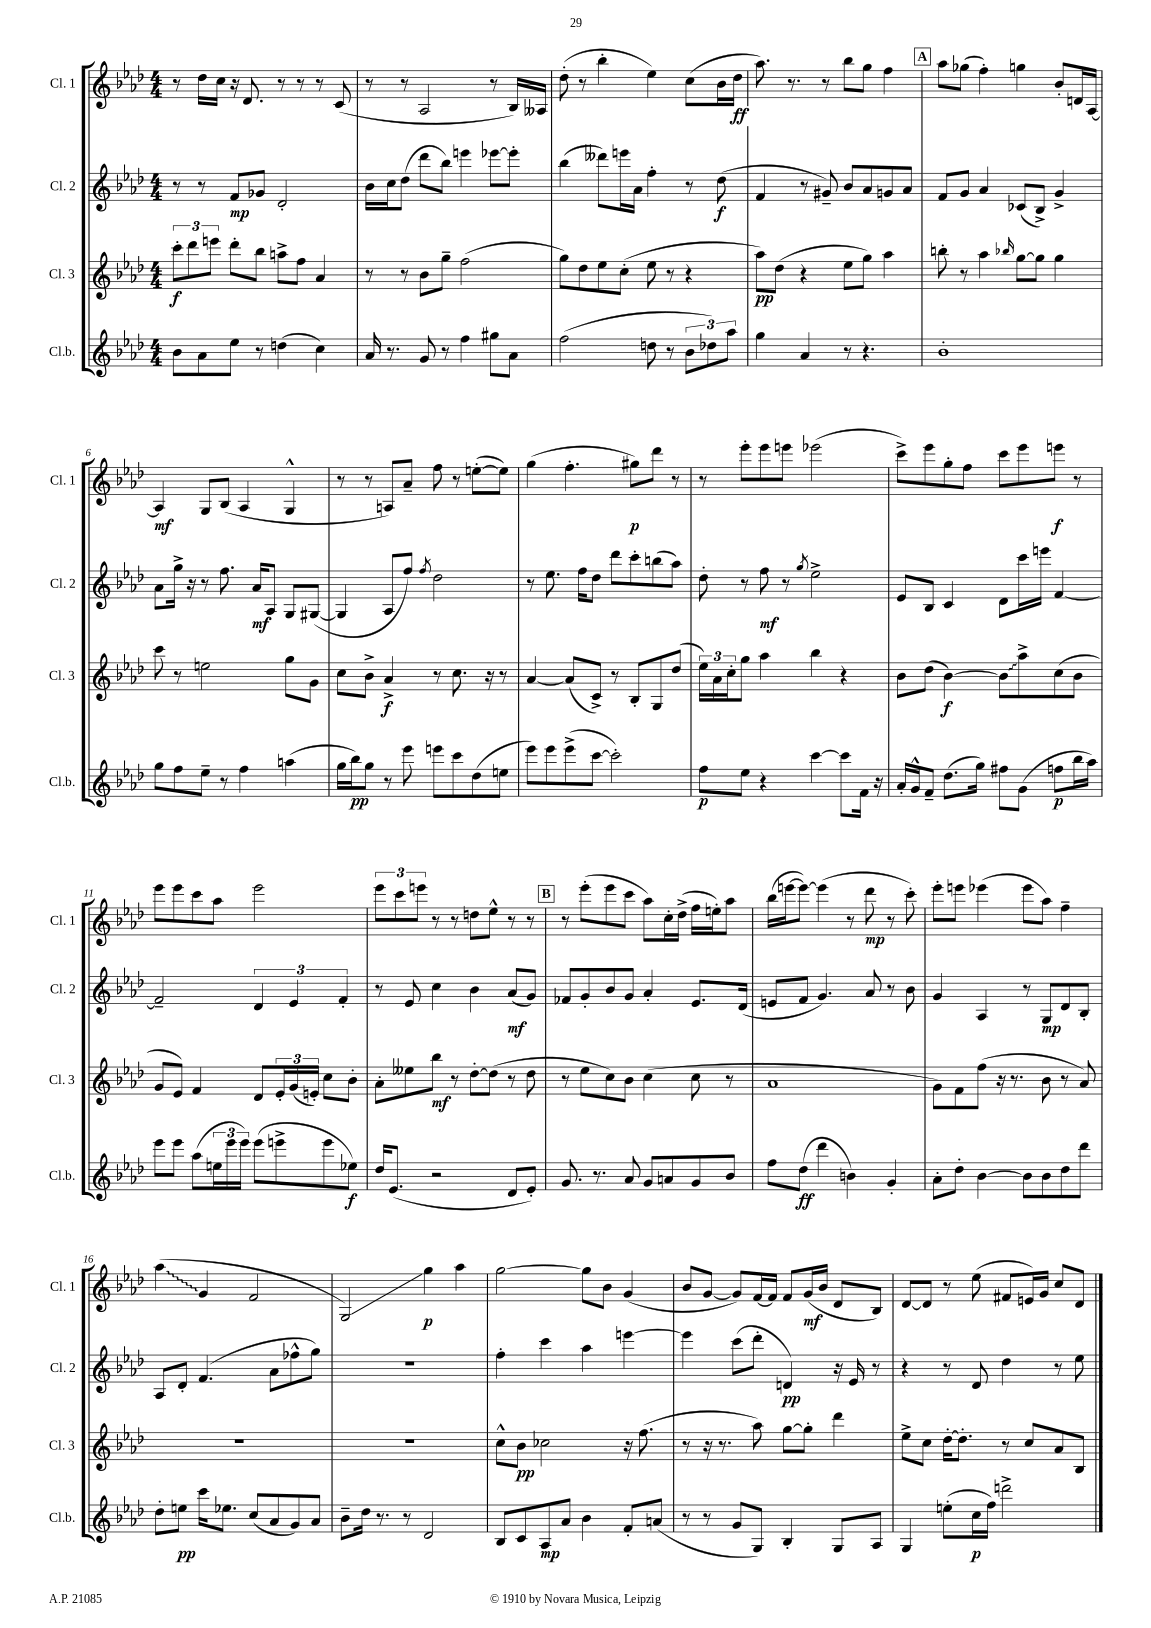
<<
\new StaffGroup <<
\new Staff = "s0" \with { instrumentName = "Cl. 1" shortInstrumentName = "Cl. 1" } {
    \clef treble \key aes \major \numericTimeSignature \time 4/4
    r8 des''16 c''16 r16 des'8. r8 r8 r8 c'8( |
    r8 r8 aes2 r8 bes16) aeses16 |
    des''8-.( r8 bes''4-. ees''4) c''8( bes'16 des''16\ff |
    aes''8.) r8. r8 bes''8 g''8 f''4 |
    \mark \markup { \box "A" } aes''8 ges''8( f''4-.) g''4 bes'8-. d'16 aes16~ |
    aes4\mf g8 bes8( aes4 g4-^ |
    r8 r8 a8) aes'8-- f''8 r8 e''8~-.( e''8) |
    g''4( f''4.-. gis''8\p) des'''8 r8 |
    r8 ees'''8-. ees'''8 e'''8 ees'''2( |
    c'''8->) ees'''8 g''8-. f''8 c'''8 ees'''8 e'''8\f r8 |
    ees'''8 ees'''8 c'''8 aes''8 ees'''2 |
    \tuplet 3/2 { ees'''8 c'''8 e'''8 } r8 r8 d''8 ees''8-^ r8 r8 |
    \mark \markup { \box "B" } r8 ees'''8-.( ees'''8 c'''8 aes''8) c''16-. des''16->( f''16 e''16-.) aes''8 |
    bes''16( e'''16~ e'''8~) e'''4( r8 des'''8\mp r8 c'''8-.) |
    ees'''8-. e'''8 ees'''4( ees'''8 aes''8) f''4-- |
    \once \override Glissando.style = #'zigzag aes''4\glissando( g'4 f'2 |
    g2\glissando) g''4\p aes''4 |
    g''2~ g''8 bes'8 g'4( |
    bes'8 g'8~ g'8) f'16~ f'16 f'8 g'16\mf( bes'16 des'8 bes8) |
    des'8~ des'8 r8 ees''8( fis'8 e'16) g'16 c''8 des'8 \bar "|." |
}
\new Staff = "s1" \with { instrumentName = "Cl. 2" shortInstrumentName = "Cl. 2" } {
    \clef treble \key aes \major \numericTimeSignature \time 4/4
    r8 r8 f'8\mp ges'8 des'2-. |
    bes'16 c''16 des''8( des'''8 bes''8) e'''4 ees'''8~ ees'''8-. |
    bes''4( deses'''8) e'''16 aes'16 f''4-. r8 des''8\f( |
    f'4 r8 gis'8--) bes'8 aes'8 g'8 aes'8 |
    \mark \markup { \box "A" } f'8 g'8 aes'4 ces'8( bes8->) g'4-> |
    aes'8 g''16-> r16 r8 f''8. aes'16\mf aes8 g8 gis8~( |
    gis4 aes8 f''8) \acciaccatura { f''8 } des''2 |
    r8 ees''8. f''16 des''8 des'''8 c'''8-. b''8( aes''8) |
    des''8-. r8 f''8\mf r8 \acciaccatura { g''8 } ees''2-> |
    ees'8 bes8 c'4 des'8 c'''16 e'''16 f'4~ |
    f'2-- \tuplet 3/2 { des'4 ees'4 f'4-. } |
    r8 ees'8 c''4 bes'4 aes'8\mf( g'8) |
    \mark \markup { \box "B" } fes'8 g'8-. bes'8 g'8 aes'4-. ees'8. des'16( |
    e'8 f'8 g'4.) aes'8 r8 bes'8 |
    g'4 aes4 r8 g8\mp des'8 bes8-. |
    aes8 des'8-. f'4.( aes'8 fes''8-^ g''8) |
    R1 |
    f''4-. c'''4 aes''4 e'''4~ |
    e'''4 c'''8( des'''8-. d'4\pp) r16 ees'16 r8 |
    r4 r8 des'8 des''4 r8 ees''8 \bar "|." |
}
\new Staff = "s2" \with { instrumentName = "Cl. 3" shortInstrumentName = "Cl. 3" } {
    \clef treble \key aes \major \numericTimeSignature \time 4/4
    \tuplet 3/2 { c'''8-.\f des'''8 e'''8 } des'''8-. bes''8 a''8-> f''8 aes'4 |
    r8 r8 bes'8 g''8-- f''2( |
    g''8) des''8 ees''8 c''8-.( ees''8 r8 r4 |
    aes''8\pp) des''8( r4 ees''8 g''8) aes''4 |
    \mark \markup { \box "A" } b''8-. r8 aes''4 \grace { bes''16 } g''8~ g''8 g''4 |
    c'''8 r8 e''2 g''8 g'8 |
    c''8 bes'8-> aes'4->\f r8 c''8. r16 r8 |
    aes'4~ aes'8( c'8->) r8 bes8-. g8 des''8( |
    \tuplet 3/2 { ees''16) aes'16 c''16-. } g''8 aes''4 bes''4 r4 |
    bes'8 des''8( bes'4~\f) \once \override Glissando.style = #'zigzag bes'8\glissando aes''8-> c''8( bes'8 |
    g'8 ees'8) f'4 des'8 \tuplet 3/2 { ees'16-. g'16( e'16-.) } c''8 bes'8-. |
    aes'8-. eeses''8 bes''8\mf r8 des''8~-. des''8( r8 des''8 |
    \mark \markup { \box "B" } r8 ees''8 c''8) bes'8 c''4( c''8 r8 |
    aes'1 |
    g'8) f'8 f''8( r16 r8. bes'8 r8 aes'8) |
    R1 |
    R1 |
    c''8-^ bes'8\pp ces''2 r16 f''8.( |
    r8 r16 r8. aes''8) g''8~ g''8-. des'''4 |
    ees''8-> c''8 des''16~-. des''8.-. r8 c''8 aes'8 bes8 \bar "|." |
}
\new Staff = "s3" \with { instrumentName = "Cl.b." shortInstrumentName = "Cl.b." } {
    \clef treble \key aes \major \numericTimeSignature \time 4/4
    bes'8 aes'8 ees''8 r8 d''4( c''4) |
    aes'16 r8. g'8 r8 f''4 gis''8 aes'8 |
    f''2( d''8 r8 \tuplet 3/2 { bes'8 des''8) aes''8 } |
    g''4 aes'4 r8 r4. |
    \mark \markup { \box "A" } bes'1-. |
    g''8 f''8 ees''8-- r8 f''4 a''4( |
    g''16 bes''16\pp) g''8 r8 ees'''8 e'''8 c'''8 des''8( e''8 |
    ees'''8) ees'''8 ees'''8->( c'''8~ c'''2-.) |
    f''8\p ees''8 r4 c'''4~ c'''8 f'16 r16 |
    aes'16-. g'16-^ f'8-- des''8.( g''16) fis''8 g'8( f''8\p bes''16 aes''16) |
    ees'''8 ees'''8 aes''8( \tuplet 3/2 { e''16 ees'''16 ees'''16) } ees'''8( e'''8-> e'''8 ees''8\f) |
    des''16 ees'8.( r2 des'8 ees'8-.) |
    \mark \markup { \box "B" } g'8. r8. aes'8 g'8 a'8 g'8 bes'8 |
    f''8 des''8\ff( des'''4 b'4) g'4-. |
    aes'8-. des''8-. bes'4~ bes'8 bes'8 des''8 des'''8 |
    des''8-. e''8\pp c'''16 ees''8. c''8( aes'8 g'8) aes'8 |
    bes'8-- des''16 r8. r8 des'2 |
    bes8 c'8 aes8\mp aes'8 bes'4 f'8-. a'8( |
    r8 r8 g'8 g8) bes4-. g8 aes8 |
    g4 e''8-.( c''16\p f''16) d'''2-> \bar "|." |
}
>>
>>
